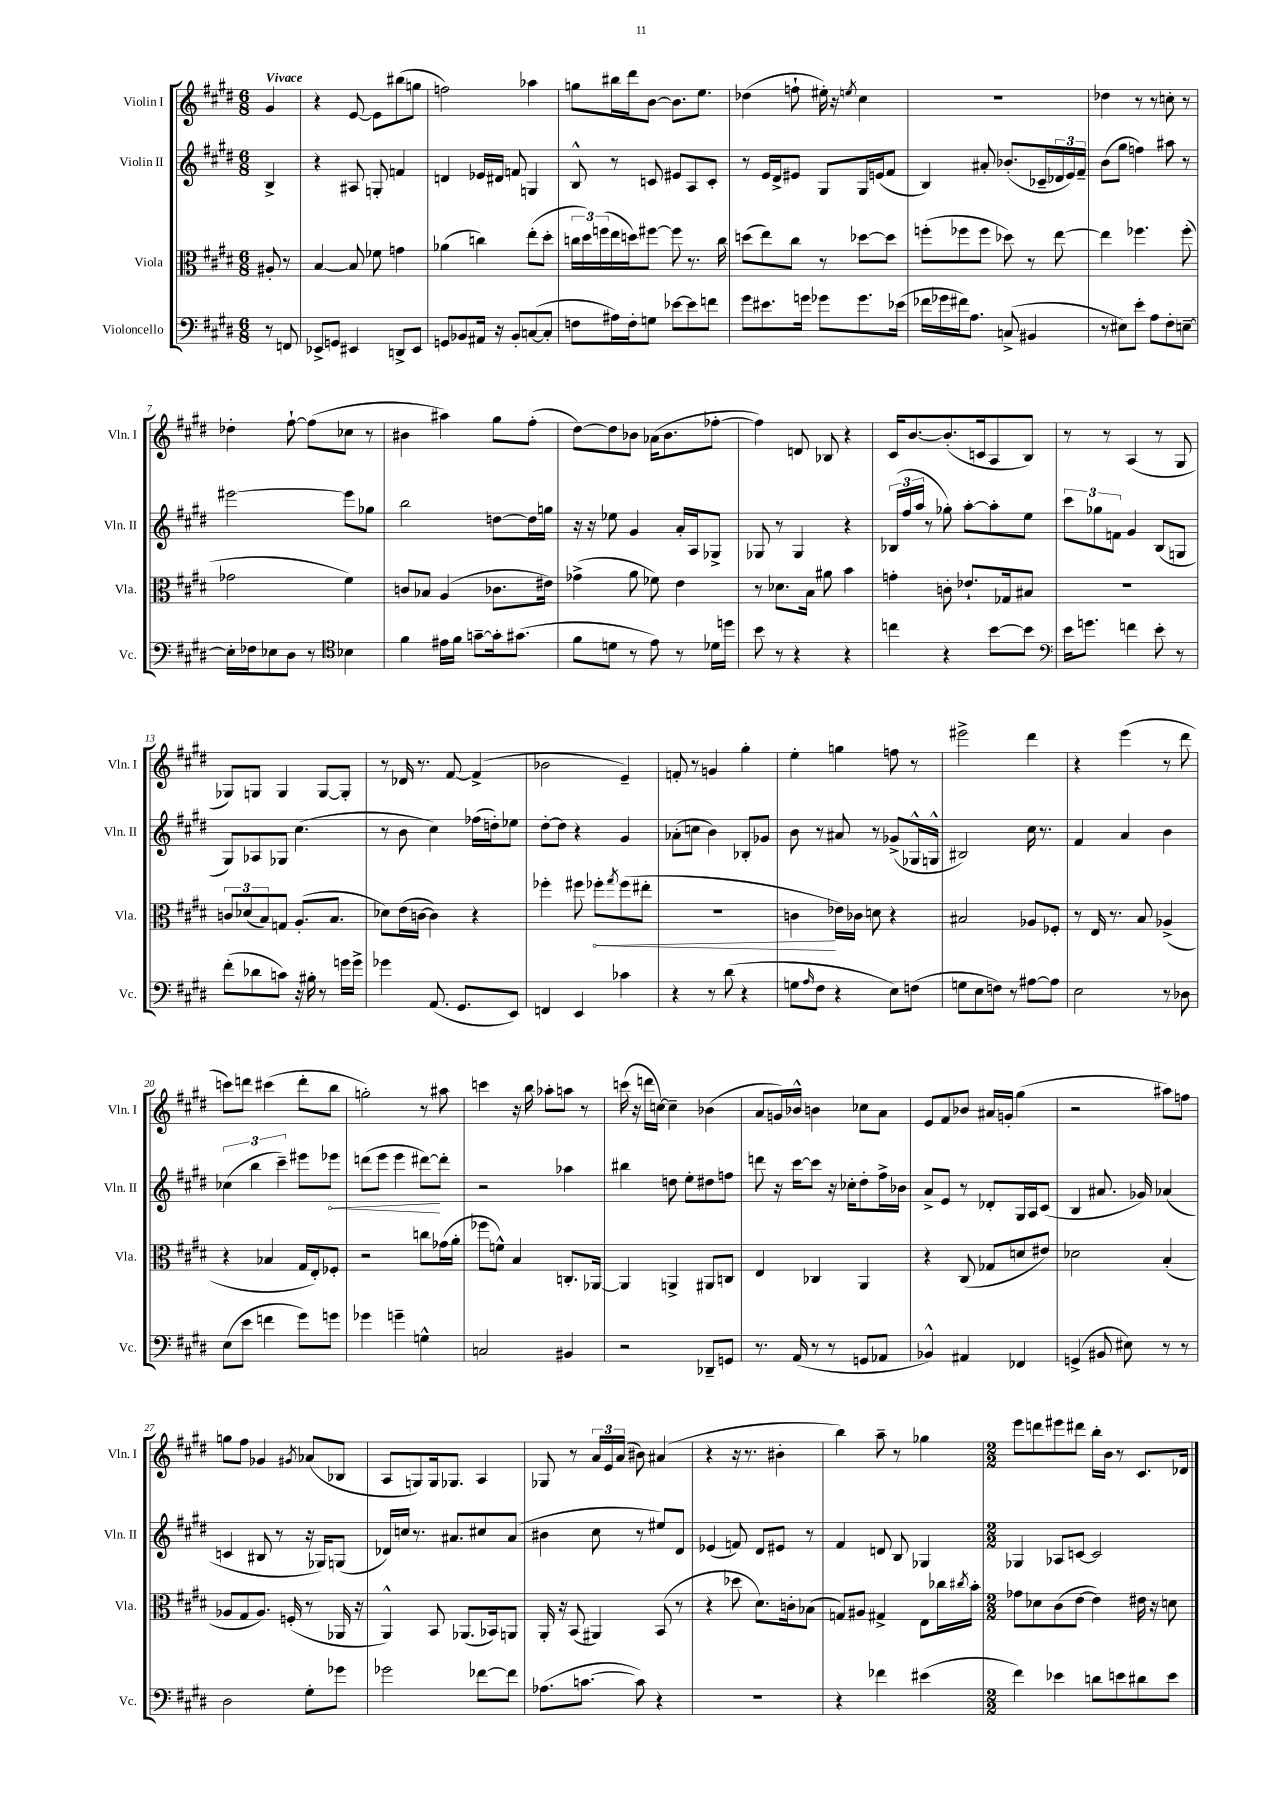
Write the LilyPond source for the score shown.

<<
\new StaffGroup <<
\new Staff = "s0" \with { instrumentName = "Violin I" shortInstrumentName = "Vln. I" } {
    \clef treble \key e \major \numericTimeSignature \time 6/8 \partial 4 \tempo "Vivace"
    gis'4 |
    r4 e'8~ e'8 bis''8( g''8 |
    f''2) aes''4 |
    g''8 bis''16 dis'''16 b'8~ b'8. e''8. |
    des''4( f''8-! eis''16-.) r16 \acciaccatura { e''8 } cis''4 |
    R2. |
    des''4 r8 r8 c''8-. r8 |
    des''4-. fis''8~-! fis''8( ces''8 r8 |
    bis'4 ais''4) gis''8 fis''8-.( |
    dis''8~) dis''8 bes'8 aes'16( bes'8. fes''8~-. |
    fes''4) d'8 bes8 r4 |
    cis'16 b'8.~ b'8.-.( c'16 a8 b8) |
    r8 r8 a4( r8 gis8 |
    ges8) g8 g4 g8~ g8-. |
    r8 des'16 r8. fis'8~ fis'4->( |
    bes'2 e'4--) |
    f'8-. r8 g'4 gis''4-. |
    e''4-. g''4 f''8 r8 |
    eis'''2-> dis'''4 |
    r4 e'''4( r8 dis'''8 |
    c'''8) d'''8 cis'''4( d'''8-. b''8 |
    g''2-.) r8 ais''8 |
    c'''4 r16 b''16 aes''8-. a''8 r8 |
    c'''16( r16 d'''16 c''16~) c''4-- bes'4( |
    a'8 g'16) bes'16-^ b'4 ces''8 a'8 |
    e'8 fis'8 bes'8 ais'16 g'16-. gis''4( |
    r2 ais''8) f''8 |
    g''8 fis''8 ges'4 \acciaccatura { gis'8 } aes'8( bes8 |
    a8 g8) g16 ges8. a4 |
    ges8 r8 \tuplet 3/2 { a'16 e'16 a'16( } bis'8) ais'4( |
    r4 r16 r8. bis'4-. |
    b''4) a''8-- r8 ges''4 |
    \numericTimeSignature \time 2/2 e'''8 d'''8 eis'''8 dis'''8 b''16-. b'16 r8 cis'8. des'16 \bar "|." |
}
\new Staff = "s1" \with { instrumentName = "Violin II" shortInstrumentName = "Vln. II" } {
    \clef treble \key e \major \numericTimeSignature \time 6/8 \partial 4
    b4-> |
    r4 ais8 g8-. f'4 |
    d'4 ees'16 dis'16 f'8 g4 |
    b8-^ r8 c'8 eis'8 a8 c'8-. |
    r8 e'16 dis'16-> eis'8 gis8 gis16 e'16( fis'8 |
    b4) ais'8-. bes'8.-.( ces'16-- \tuplet 3/2 { des'16 e'16) fis'16-- } |
    b'8( gis''8 f''4) ais''8 r8 |
    eis'''2~ eis'''8 ges''8 |
    b''2 d''8~ d''16 g''16 |
    r16 r16 ees''8 gis'4 a'16-. a16 ges8-> |
    ges8 r8 ges4 r4 |
    \tuplet 3/2 { bes16( fis''16 a''16 } r8 ges''8-.) a''8~-. a''8-. e''8 |
    \tuplet 3/2 { cis'''8 ges''8 f'8 } gis'4 b8( g8 |
    gis8) aes8 ges8 cis''4.( |
    r8 b'8 cis''4) fes''16( d''16-.) ees''8 |
    dis''8~-. dis''8 r4 gis'4 |
    aes'8-.( c''8 b'4) bes8-. ges'8 |
    b'8 r8 ais'8 r8 ges'8->( ges16-^ g16-^ |
    bis2) cis''16 r8. |
    fis'4 a'4 b'4 |
    \tuplet 3/2 { ces''4( b''4 cis'''4--) } eis'''8 \once \override Hairpin.circled-tip = ##t ees'''8\< |
    d'''8( e'''8 e'''4 dis'''8~\!) dis'''8-. |
    r2 aes''4 |
    bis''4 d''8 e''8-. dis''8 f''8 |
    d'''8 r16 cis'''16~ cis'''8 r16 ces''16-. dis''8-. fis''16-> bes'16 |
    a'8-> e'8 r8 des'8-. gis16 a16 cis'8( |
    b4 ais'8. ges'16) aes'4( |
    c'4 bis8 r8 r16 ges16) g8( |
    des'16) c''16 r8. ais'8. cis''8 ais'8( |
    bis'4 cis''8 r8 eis''8) dis'8 |
    ees'4( f'8) dis'8 eis'8 r8 |
    fis'4 d'8 b8 ges4 |
    \numericTimeSignature \time 2/2 ges4 aes8 c'8~ c'2 \bar "|." |
}
\new Staff = "s2" \with { instrumentName = "Viola" shortInstrumentName = "Vla." } {
    \clef alto \key e \major \numericTimeSignature \time 6/8 \partial 4
    ais8-. r8 |
    b4~ b8 fes'8 g'4 |
    aes'4( c''4) e''8-.( dis''8-. |
    \tuplet 3/2 { c''16 dis''16) f''16( } e''16 d''16) fis''8~ fis''8 r8. c''16 |
    d''8( e''8) cis''8 r8 des''8~ des''8 |
    f''8-.( fes''8 fes''8 des''8) r8 e''8~ |
    e''4 fes''4. fes''8-.( |
    ges'2 fis'4) |
    c'8 bes8 a4( ces'8. eis'16) |
    ges'4->( a'8 fes'8) e'4 |
    r8 des'8. b16 ais'8 b'4 |
    g'4-. c'8-. ees'8.-! ges16 bis8 |
    R2. |
    \tuplet 3/2 { c'8 des'8( b8) } g8 a8.-.( b8. |
    des'8) e'16( c'16~ c'4) r4 |
    fes''4-. fis''8 \once \override Hairpin.circled-tip = ##t fes''8-.\< \acciaccatura { gis''8 } fes''8( eis''8-. |
    R2. |
    c'4\! ees'16) ces'16 d'8 r4 |
    bis2 aes8 fes8-. |
    r8 e16 r8. b8 aes4->( |
    r4 bes4 gis16 e16-.) fes8-. |
    r2 c''8 ges'16( a'16-. |
    fes''8 f'8-^) b4 c8.-. aes,16~ |
    aes,4 a,4-> ais,8 c8 |
    e4 ces4 a,4 |
    r4 cis8( ges8 d'8 eis'8) |
    des'2 b4-.( |
    aes8 gis8 aes8.) f16-.( r8 aes,16 r16 |
    a,4-^) b,8 aes,8.( bes,16) a,8 |
    a,16-. r16 b,8( ais,4) b,8( r8 |
    r4 des''8 dis'8.) c'16-. bes8( |
    g8) ais8 gis4-> e8 ces''16 \acciaccatura { cis''8 } b'16-. |
    \numericTimeSignature \time 2/2 ges'8 des'8 cis'8( e'8~ e'4) eis'16 r16 d'8 \bar "|." |
}
\new Staff = "s3" \with { instrumentName = "Violoncello" shortInstrumentName = "Vc." } {
    \clef bass \key e \major \numericTimeSignature \time 6/8 \partial 4
    r8 f,8 |
    ees,8-> g,8 eis,4 d,8-> eis,8 |
    g,8 bes,8 ais,16 r16 bes,8-. c8~( c8-. |
    f8 ais16) f16-. g8 ees'8~ ees'8 f'8 |
    gis'8 eis'8. g'16 ges'8 ges'8. ees'16( |
    fes'16 ges'16 fis'16) a8. c8->( bis,4 |
    r8 eis8) e'8-. a8 fis8-. e8~-- |
    e16-. fes16 ees8 dis8 r8 \clef tenor bes4 |
    fis'4 eis'16 fis'16 g'8~-- g'16-. gis'8.( |
    fis'8 d'8 r8 e'8) r8 des'16 d''16 |
    b'8 r8 r4 r4 |
    c''4 r4 b'8~ b'8 |
    \clef bass e'16 g'8. f'4 e'8-. r8 |
    fis'8-.( des'8 c'8) r16 bis16-. r8 g'16 g'16-> |
    ges'4 a,8.( gis,8. e,8) |
    f,4 e,4 ces'4 |
    r4 r8 dis'8( r4 |
    g8 \grace { a16 } fis8 r4 e8) f8( |
    g8 e8 f8) r8 ais8~ ais8 |
    e2 r8 des8 |
    e8( e'8 f'4 gis'8) g'8 |
    ges'4 g'4-- g4-^ |
    c2 bis,4 |
    r2 des,8-- g,8 |
    r8. a,16( r8 r8 g,8 aes,8 |
    bes,4-^) ais,4 fes,4 |
    g,4->( bis,8 eis8) r8 r8 |
    dis2 gis8-. ges'8 |
    ges'2 fes'8~ fes'8 |
    aes8.( c'8.~ c'8) r4 |
    R2. |
    r4 fes'4 eis'4( |
    \numericTimeSignature \time 2/2 fis'4) ees'4 d'8 e'8 dis'8 e'8 \bar "|." |
}
>>
>>
